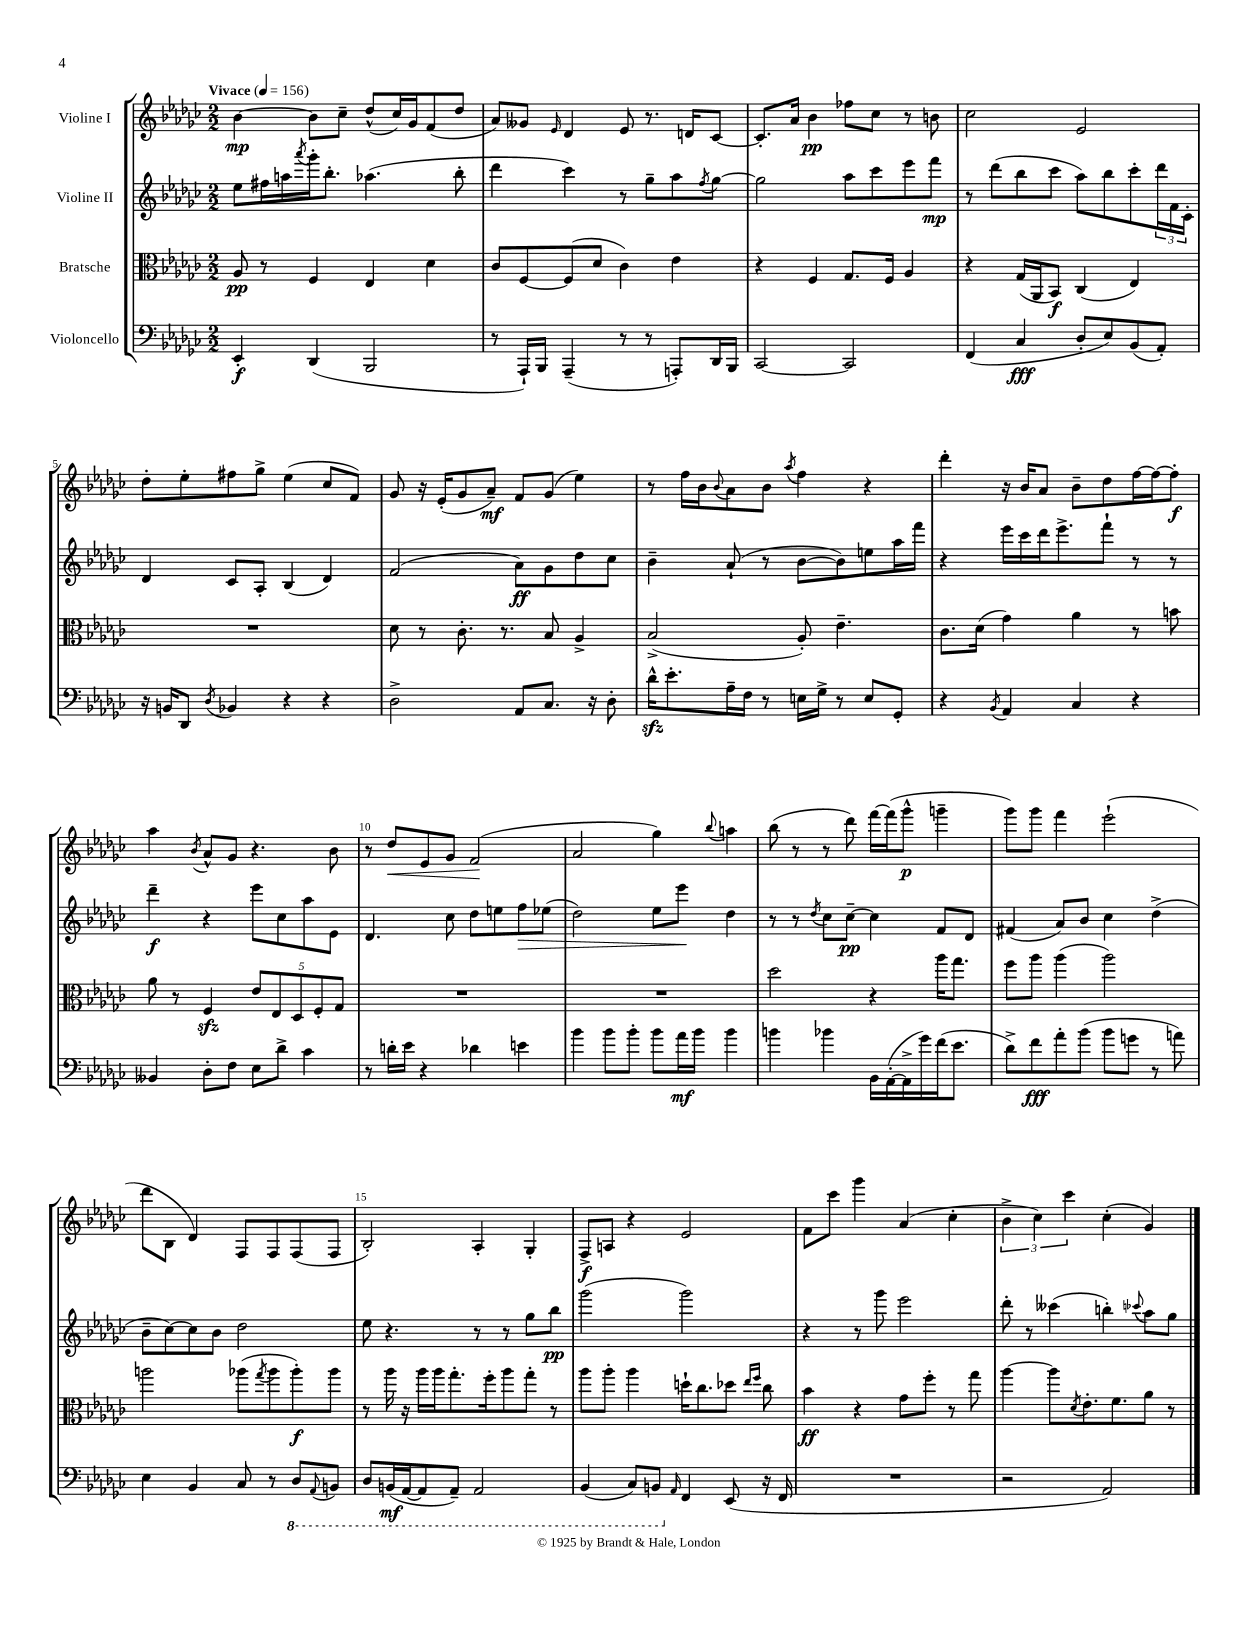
<<
\new StaffGroup <<
\new Staff = "s0" \with { instrumentName = "Violine I" } {
    \clef treble \key ges \major \numericTimeSignature \time 2/2 \tempo "Vivace" 4 = 156
    bes'4~\mp bes'8 ces''8-- des''8-^( ces''16) ges'16 f'8( des''8 |
    aes'8) geses'8 \grace { ees'16 } des'4 ees'8 r8. d'16 ces'8~ |
    ces'8.-. aes'16 bes'4\pp fes''8 ces''8 r8 b'8 |
    ces''2 ees'2 |
    des''8-. ees''8-. fis''8 ges''8-> ees''4( ces''8 f'8) |
    ges'8 r16 ees'16-.( ges'8 aes'8--\mf) f'8 ges'8( ees''4) |
    r8 f''16 bes'16 \appoggiatura { bes'8 } aes'8 bes'8 \acciaccatura { aes''8 } f''4 r4 |
    des'''4-. r16 bes'16 aes'8 bes'8-- des''8 f''16~ f''16~ f''8-.\f |
    aes''4 \acciaccatura { bes'8 } aes'8-^ ges'8 r4. bes'8 |
    r8 des''8\< ees'8 ges'8 f'2\!( |
    aes'2 ges''4) \appoggiatura { bes''8 } a''4 |
    bes''8( r8 r8 des'''8) f'''16~ f'''16( ges'''8-^\p g'''4-- |
    ges'''8) ges'''8 f'''4 ees'''2-!( |
    des'''8 bes8 des'4) f8 f8 f8( f8 |
    bes2-.) aes4-. ges4-. |
    f8->\f a8 r4 ees'2 |
    f'8 ces'''8 ges'''4 aes'4( ces''4-. |
    \tuplet 3/2 { bes'4-> ces''4) ces'''4 } ces''4-.( ges'4) \bar "|." |
}
\new Staff = "s1" \with { instrumentName = "Violine II" } {
    \clef treble \key ges \major \numericTimeSignature \time 2/2
    ees''8 fis''16 a''16 \acciaccatura { aes'''8 } ges'''16-. bes''8.-. aes''4.( bes''8-. |
    des'''4 ces'''4) r8 ges''8-- aes''8 \acciaccatura { f''8 } ges''8~ |
    ges''2 aes''8 ces'''8 ees'''8 f'''8\mp |
    r8 des'''8( bes''8 ces'''8 aes''8) bes''8 ces'''8-. \tuplet 3/2 { des'''16 f'16 ces'16-. } |
    des'4 ces'8 aes8-. bes4( des'4) |
    f'2( aes'8\ff) ges'8 des''8 ces''8 |
    bes'4-- aes'8-!( r8 bes'8~ bes'8) e''8 aes''16 f'''16 |
    r4 ees'''16 ces'''16 des'''16 ees'''8.-> f'''8-! r8 r8 |
    des'''4--\f r4 ees'''8 ces''8 aes''8 ees'8 |
    des'4. ces''8 des''8 e''8 f''8\> ees''8( |
    des''2) ees''8 ees'''8\! des''4 |
    r8 r8 \acciaccatura { des''8 } ces''8 ces''8~--\pp ces''4 f'8 des'8 |
    fis'4( aes'8) bes'8 ces''4 des''4->( |
    bes'8-- ces''8~) ces''8 bes'8 des''2 |
    ees''8 r4. r8 r8 ges''8 bes''8\pp |
    ges'''2( ges'''2) |
    r4 r8 ges'''8 ees'''2 |
    des'''8-. r8 ceses'''4( b''4-.) \appoggiatura { ces'''8 } aes''8 ges''8 \bar "|." |
}
\new Staff = "s2" \with { instrumentName = "Bratsche" } {
    \clef alto \key ges \major \numericTimeSignature \time 2/2
    aes8\pp r8 f4 ees4 des'4 |
    ces'8 f8~ f8( des'8 ces'4) ees'4 |
    r4 f4 ges8. f16 aes4 |
    r4 ges16( aes,16 bes,8\f) ces4( ees4) |
    R1 |
    des'8 r8 ces'8.-. r8. bes8 aes4-> |
    bes2->( aes8-.) ees'4.-- |
    ces'8. des'16( ges'4) aes'4 r8 b'8 |
    aes'8 r8 f4\sfz \tuplet 5/4 { ees'8 ees8 des8 f8-. ges8 } |
    R1 |
    R1 |
    des''2 r4 aes''16 ges''8. |
    f''8 aes''8 aes''4( aes''2) |
    a''2 aes''8( \acciaccatura { ges''8 } aes''8 aes''8-.\f) aes''8 |
    r8 aes''16 r16 aes''16 aes''16 ges''8.-. f''16-. aes''8 ges''8-. r8 |
    aes''8 aes''8-. aes''4 d''16-! ces''8. des''8 \grace { ees''16 f''16 } ces''8 |
    bes'4\ff r4 ges'8 f''8-. r8 ges''8 |
    aes''4~ aes''8 \acciaccatura { des'8 } ees'8.-. f'8. aes'8 r8 \bar "|." |
}
\new Staff = "s3" \with { instrumentName = "Violoncello" } {
    \clef bass \key ges \major \numericTimeSignature \time 2/2
    ees,4-.\f des,4( bes,,2 |
    r8 aes,,16-!) bes,,16 aes,,4--( r8 r8 a,,8-.) des,16 bes,,16 |
    ces,2~ ces,2 |
    f,4( ces4\fff des8-. ees8) bes,8( aes,8-.) |
    r16 b,16 des,8 \acciaccatura { des8 } bes,4 r4 r4 |
    des2-> aes,8 ces8. r16 des8-. |
    des'16-^\sfz ees'8.-. aes16-- f16 r8 e16 ges16-> r8 e8 ges,8-. |
    r4 \acciaccatura { bes,8 } aes,4 ces4 r4 |
    beses,4 des8-. f8 ees8 des'8-> ces'4 |
    r8 d'16-. ees'16 r4 des'4 e'4 |
    bes'4 bes'8 bes'8-. bes'8 aes'16\mf bes'16 bes'4 |
    b'4 bes'4 bes,16 aes,16~-.( aes,16-> ges'16) f'16( ees'8. |
    des'8->) f'8\fff aes'8-. bes'8( bes'8 g'8 r8 a'8) |
    ees4 bes,4 ces8 r8 \ottava #-1 des,8 \appoggiatura { aes,,8 } b,,8 |
    des,8 b,,16\mf( aes,,16~ aes,,8 aes,,8--) aes,,2 |
    bes,,4( ces,8) b,,8 \ottava #0 \grace { aes,16 } f,4 ees,8( r16 f,16 |
    R1 |
    r2 aes,2) \bar "|." |
}
>>
>>
\layout { \context { \Score \override BarNumber.break-visibility = ##(#f #t #t) barNumberVisibility = #(every-nth-bar-number-visible 5) } }
